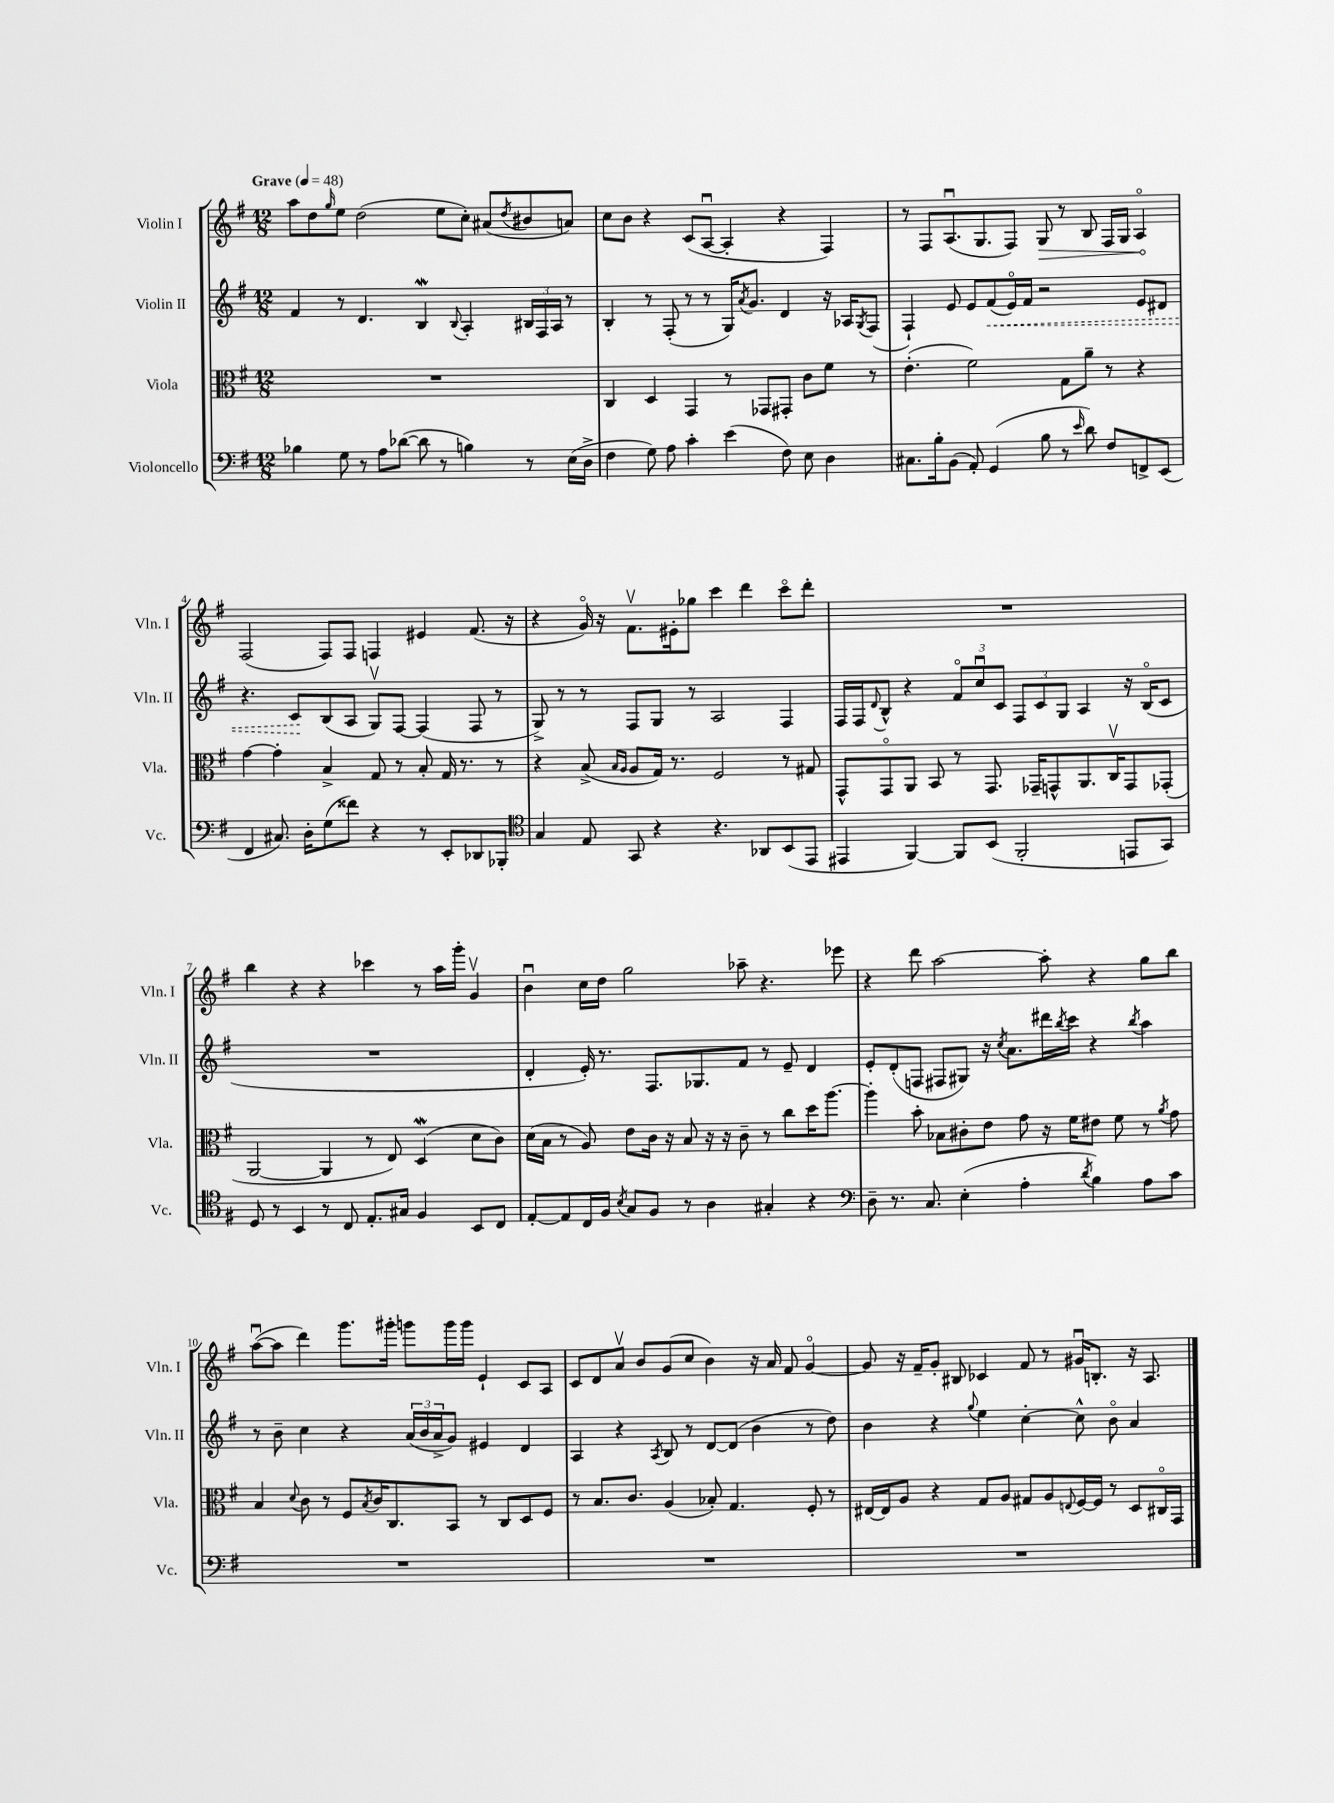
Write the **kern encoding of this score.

**kern	**kern	**kern	**dynam	**kern	**dynam
*part4	*part3	*part2	*part2	*part1	*part1
*staff4	*staff3	*staff2	*staff2	*staff1	*staff1
*I"Violoncello	*I"Viola	*I"Violin II	*	*I"Violin I	*
*I'Vc.	*I'Vla.	*I'Vln. II	*	*I'Vln. I	*
*clefF4	*clefC3	*clefG2	*	*clefG2	*
*k[f#]	*k[f#]	*k[f#]	*	*k[f#]	*
*M12/8	*M12/8	*M12/8	*	*M12/8	*
*MM48	*MM48	*MM48	*	*MM48	*
=1	=1	=1	=1	=1	=1
!	!	!	!	!LO:TX:a:B:t=Grave	!
4B-X\	1.r	4f#/	.	8aa\L	.
.	.	.	.	8dd\	.
.	.	.	.	16qqgg/	.
8G\	.	8r	.	8ee\J	.
8r	.	4.d/	.	(2dd\	.
8A\L	.	.	.	.	.
([8d-X\J	.	.	.	.	.
8d-\]	.	4BW/	.	.	.
8r	.	.	.	8ee\L	.
.	.	8qqB/	.	.	.
4Bn\)	.	4A'/	.	8cc'\J)	.
.	.	.	.	(8a#X/L	.
.	.	.	.	8qdd/	.
8r	.	24B#X/LL	.	8b#X/	.
.	.	24F#/	.	.	.
.	.	24A/JJ	.	.	.
(16E\LL	.	8r	.	8an/J)	.
16D^\JJ	.	.	.	.	.
=2	=2	=2	=2	=2	=2
4F#\	4C/	4B'/	.	8cc\L	.
.	.	.	.	8b\J	.
8G\)	4D/	8r	.	4r	.
8A\	.	(8F#'/	.	.	.
4c'\	4GG/	8r	.	(8c/L	.
.	.	8r	.	[8Au/J	.
(4e\	8r	16G/KL)	.	4A'/]	.
.	.	8qa/	.	.	.
.	.	8.g/J	.	.	.
.	8GG-X/L	.	.	.	.
8F#\)	8GG#X'/J	4d/	.	4r	.
8E\	8c\L	.	.	.	.
4D\	8f#\J	16r	.	4F#/)	.
.	.	16A-X/KL	.	.	.
.	.	8qG/	.	.	.
.	8r	(8F#/J	.	.	.
=3	=3	=3	=3	=3	=3
8.C#X\L	(4.e'\	4F#`/)	.	8r	.
.	.	.	.	8F#/L	.
16B'\k	.	.	.	.	.
(8BB\J	.	8e/	.	(8.Au/	.
8AA'/)	2f#\)	8e/L	.	.	.
.	.	.	.	8.G/	.
!	!	!	!LO:HP:b	!	!
(4GG/	.	(8f#/	<	.	.
.	.	16e/L)	.	8F#/J)	.
.	.	16f#/JJ	.	.	.
!	!	!	!	!	!LO:HP:b
8B\	.	2r	.	8G/	>
8r	8G\L	.	.	8r	.
16qqe/	.	.	.	.	.
8d\)	8a~\J	.	.	8B/	.
8F#/L	8r	.	.	16F#/LL	.
.	.	.	.	16G/JJ	.
8FFn^/	4r	8e/L	.	4A/	.
(8EE/J	.	8d#X/J	.	.	.
.	.	.	.	.	]
!!LO:LB:g=z
=4	=4	=4	=4	=4	=4
4FF#/	[4g\	4.r	.	(2F#/	.
8.C#X/)	4g'\]	.	.	.	.
.	.	8c/L	.	.	.
16D'\KL	.	.	.	.	.
(8G\	4B^/	(8B/	[	8F#/L)	.
8f##X\J)	.	8A/J	.	8F#/J	.
4r	8G/	8Gv/L)	.	4Fn/	.
.	8r	[8F#/J	.	.	.
8r	8B'/	(4F#/]	.	4e#X/	.
8EE'/L	16G/	.	.	.	.
.	8.r	.	.	.	.
8DD-X/	.	8F#/	.	(8.f#/	.
8BBB-X'/J	8r	8r	.	.	.
.	.	.	.	16r	.
=5	=5	=5	=5	=5	=5
*clefC4	*	*	*	*	*
4G/	4r	8G^/)	.	4r	.
.	.	8r	.	.	.
8E/	(8B^/	8r	.	16g/)	.
.	.	.	.	16r	.
.	16qqB/LL	.	.	.	.
.	16qqA/JJ	.	.	.	.
8GG/	8A/L	8F#/L	.	8.f#v\L	.
4r	16G/Jk)	8G/J	.	.	.
.	8.r	.	.	16e#X'\k	.
.	.	8r	.	8gg-X\J	.
4.r	2F#/	2A/	.	4ccc\	.
.	.	.	.	4ddd\	.
8AA-X/L	.	.	.	.	.
(8BB/	8r	4F#/	.	8ccc\L	.
8EE/J	8G#X/	.	.	8ddd'\J	.
=6	=6	=6	=6	=6	=6
4EE#X/	8GG^^/L	16F#/LL	.	1.r	.
.	.	16F#/J	.	.	.
.	.	8qqd/	.	.	.
.	8GG/	8B^^/J	.	.	.
[4FF#/)	8AA/J	4r	.	.	.
.	8BB/	.	.	.	.
8FF#/L]	8r	12f#/L	.	.	.
.	.	12ccu/	.	.	.
(8BB/J	8.GG/	.	.	.	.
.	.	12c/J	.	.	.
2FF#'/	.	12F#/L	.	.	.
.	16GG-X~/KL	.	.	.	.
.	.	12c/	.	.	.
.	8GGn^^/	.	.	.	.
.	.	12G/J	.	.	.
.	8.AA/	4A/	.	.	.
.	16Cv/K	.	.	.	.
8EEn/L	8GG/	16r	.	.	.
.	.	(16B/KL	.	.	.
8GG/J)	(8GG-X'/J	8c/J	.	.	.
!!LO:LB:g=z
=7	=7	=7	=7	=7	=7
8D/	[2AA/	1.r	.	4bb\	.
8r	.	.	.	.	.
4BB/	.	.	.	4r	.
8r	4AA/]	.	.	4r	.
8C/	.	.	.	.	.
8.E'/L	8r	.	.	4ccc-X\	.
.	8E/)	.	.	.	.
16G#X/Jk	.	.	.	.	.
4F#/	(4DW/	.	.	8r	.
.	.	.	.	16aa\LL	.
.	.	.	.	16ggg'\JJ	.
8BB/L	8d\L	.	.	4gv/	.
8C/J	8c\J)	.	.	.	.
=8	=8	=8	=8	=8	=8
[8E'/L	(16d\LL	4d'/	.	4bu\	.
.	16B\JJ	.	.	.	.
8E/]	8r	.	.	.	.
16C/L	8A/)	16e'/)	.	16cc\LL	.
16F#/JJ	.	8.r	.	16dd\JJ	.
8qB/	.	.	.	.	.
8G/L	8e\L	.	.	2gg\	.
8F#/J	16c\Jk	8.F#/L	.	.	.
.	16r	.	.	.	.
8r	8B/	.	.	.	.
.	.	8.G-X/	.	.	.
4A\	16r	.	.	.	.
.	16r	.	.	.	.
.	8c~\	8f#/J	.	8aa-X~\	.
4G#X'/	8r	8r	.	4.r	.
.	8cc\L	8e~/	.	.	.
4r	16dd\K	4d/	.	.	.
.	[8.aa\J	.	.	.	.
.	.	.	.	8eee-X\	.
=9	=9	=9	=9	=9	=9
*clefF4	*	*	*	*	*
8D~\	4aa'\]	8e'/L	.	4r	.
8.r	.	(8d'/	.	.	.
.	8b'\	8Fn/J	.	8ddd\	.
8.C/	.	.	.	.	.
.	8B-X\L	8F#X/L	.	[2aa\	.
(4E'\	8c#X'\	8G#X/J)	.	.	.
.	8e\J	16r	.	.	.
.	.	8qcc/	.	.	.
.	.	8.a\L	.	.	.
4A'\	8g\	.	.	.	.
.	16r	16ddd#X\L	.	8aa'\]	.
.	.	8qbb/	.	.	.
.	16f#\KL	16ccc\JJ	.	.	.
8qd/	.	.	.	.	.
4B\)	8e#X\J	4r	.	4r	.
.	8f#\	.	.	.	.
.	.	8qbb/	.	.	.
8A\L	8r	4aa\	.	8gg\L	.
.	8qa/	.	.	.	.
8c\J	8g\	.	.	8bb\J	.
!!LO:LB:g=z
=10	=10	=10	=10	=10	=10
1.r	4B/	8r	.	([8aau\L	.
.	.	8b~\	.	8aa\J]	.
.	8qqd/	.	.	.	.
.	8c\	4cc\	.	4ddd\)	.
.	8r	.	.	.	.
.	8F#/L	4r	.	8.ggg\L	.
.	8qB/	.	.	.	.
.	16c/K	.	.	.	.
.	8.C/	.	.	16ggg#X'\Jk	.
.	.	(24a/LL	.	8gggn\L	.
.	.	24b/	.	.	.
.	.	24a^/J	.	.	.
.	8BB/J	8g/J)	.	16ggg\L	.
.	.	.	.	16ggg\JJ	.
.	8r	4e#X/	.	4e`/	.
.	8C/L	.	.	.	.
.	8D/	4d/	.	8c/L	.
.	8F#/J	.	.	8A/J	.
=11	=11	=11	=11	=11	=11
1.r	8r	4A/	.	8c/L	.
.	8.B/L	.	.	8d/	.
.	.	4r	.	8av/J	.
.	8.c/J	.	.	.	.
.	.	.	.	8b/L	.
.	.	8qA/	.	.	.
.	(4A/	8B/	.	(8g/	.
.	.	8r	.	8cc/J	.
.	8B-X'/)	[8d/L	.	4b\)	.
.	4.G/	(8d/J]	.	.	.
.	.	4b\	.	16r	.
.	.	.	.	16a/	.
.	.	.	.	8f#/	.
.	8F#'/	8r	.	[4g/	.
.	8r	8dd\)	.	.	.
=12	=12	=12	=12	=12	=12
1.r	[16E#X/LL	4b\	.	8g/]	.
.	16E#/J]	.	.	.	.
.	8A/J	.	.	16r	.
.	.	.	.	16f#~/KL	.
.	4r	4r	.	8g'/J	.
.	.	.	.	8B#X/	.
.	.	8qqgg/	.	.	.
.	8G/L	4ee\	.	4c-X/	.
.	8A/J	.	.	.	.
.	8G#X/L	[4cc'\	.	8f#/	.
.	8A/	.	.	8r	.
.	8qqEn/	.	.	.	.
.	[16F#/L	8cc^^\]	.	16g#Xu/KL	.
.	16F#/JJ]	.	.	8.Bn'/J	.
.	8r	8b\	.	.	.
.	8D/L	4a/	.	16r	.
.	.	.	.	8.A/	.
.	16C#X/L	.	.	.	.
.	16GG/JJ	.	.	.	.
==	==	==	==	==	==
*-	*-	*-	*-	*-	*-
